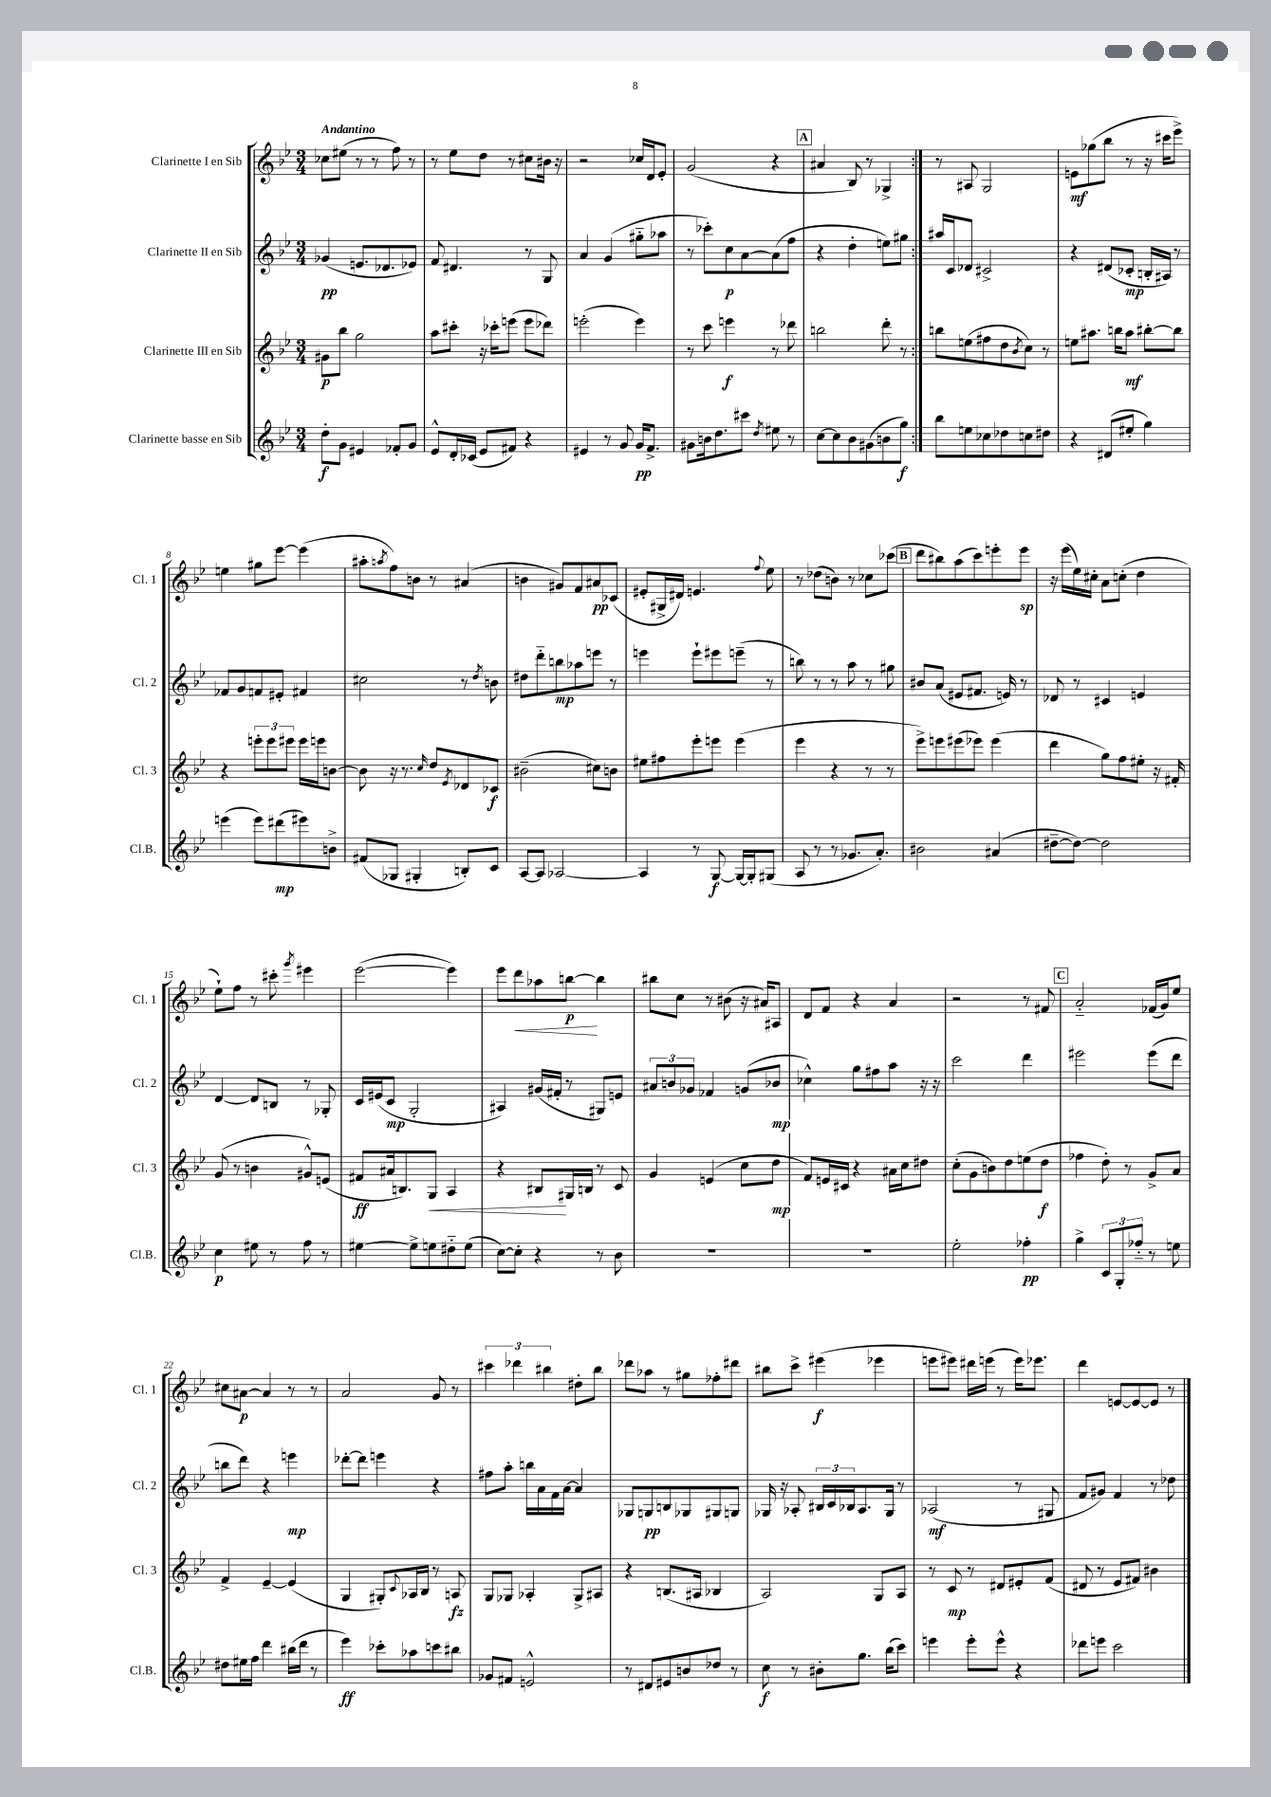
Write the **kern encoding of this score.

**kern	**dynam	**kern	**dynam	**kern	**dynam	**kern	**dynam
*part4	*part4	*part3	*part3	*part2	*part2	*part1	*part1
*staff4	*staff4	*staff3	*staff3	*staff2	*staff2	*staff1	*staff1
*I"Clarinette basse en Sib	*	*I"Clarinette III en Sib	*	*I"Clarinette II en Sib	*	*I"Clarinette I en Sib	*
*I'Cl.B.	*	*I'Cl. 3	*	*I'Cl. 2	*	*I'Cl. 1	*
*clefG2	*	*clefG2	*	*clefG2	*	*clefG2	*
*k[b-e-]	*	*k[b-e-]	*	*k[b-e-]	*	*k[b-e-]	*
*M3/4	*	*M3/4	*	*M3/4	*	*M3/4	*
=1	=1	=1	=1	=1	=1	=1	=1
!	!	!	!	!	!	!LO:TX:a:B:t=Andantino	!
8dd'\L	f	8g#X\L	p	(4g-X/	pp	8cc-X\L	.
8g\J	.	8bb-\J	.	.	.	(8ee#X\J	.
4e#X/	.	2gg\	.	8.en/L	.	8r	.
.	.	.	.	.	.	8r	.
.	.	.	.	8.d-X/	.	.	.
8f-X'/L	.	.	.	.	.	8ff\)	.
8g/J	.	.	.	8e-X/J)	.	8r	.
=2	=2	=2	=2	=2	=2	=2	=2
8e-^^/L	.	8aa\L	.	8f/	.	8r	.
16d'/L	.	8ccc#X'\J	.	4.d#X/	.	8ee-\L	.
(16c-X/JJ	.	.	.	.	.	.	.
8e-/L	.	16r	.	.	.	8dd\J	.
.	.	16ccc-X'\KL	.	.	.	.	.
8f#X/J)	.	(8eeen\J	.	.	.	8r	.
4r	.	8eee\L	.	8r	.	8cc#X\L	.
.	.	8ddd-X\J)	.	8G/	.	16b#X\Jk	.
.	.	.	.	.	.	16r	.
=3	=3	=3	=3	=3	=3	=3	=3
4e#X/	.	(2eeen'\	.	4a/	.	2r	.
8r	.	.	.	(4g/	.	.	.
8g/	.	.	.	.	.	.	.
16g/KL	pp	4eee\)	.	8gg#X\L	.	16cc-X/LL	.
8.f^/J	.	.	.	.	.	16d/J	.
.	.	.	.	8aa-X\J	.	8e-'/J	.
=4	=4	=4	=4	=4	=4	=4	=4
8g#X\L	.	8r	.	8r	.	(2g/	.
16bn\k	.	8ccc\	.	8ccc-X'\L)	.	.	.
8.dd\	.	.	.	.	.	.	.
.	.	4eeen\	f	8cc\	p	.	.
8ccc#X\J	.	.	.	[8a\	.	.	.
8qdd/	.	.	.	.	.	.	.
8ee#X\	.	8r	.	(8a\]	.	4r	.
8r	.	8ddd-X\	.	8ff\J	.	.	.
!!LO:REH:place=s1:t=A
=5	=5	=5	=5	=5	=5	=5	=5
[8cc\L	.	2bbn\	.	4r	.	4a#X/	.
8cc\]	.	.	.	.	.	.	.
8b-\	.	.	.	4dd'\	.	8B-/)	.
(8g#X\	.	.	.	.	.	8r	.
8bn\	.	8ddd'\	.	8een\L)	.	4G-X^/	.
8gg\J)	f	8r	.	8gg#X\J	.	.	.
=6:|!	=6:|!	=6:|!	=6:|!	=6:|!	=6:|!	=6:|!	=6:|!
8bb-\L	.	8bbn\L	.	16aa#X/LL	.	8r	.
.	.	.	.	16c/J	.	.	.
8een\	.	(8een\	.	8d-X/J	.	8A#X/	.
8cc-X\	.	8ff#X\	.	2c#X^/	.	2G/	.
8dd-X\	.	8dd\	.	.	.	.	.
.	.	8qb-/	.	.	.	.	.
8ccn\	.	8cc\J)	.	.	.	.	.
8dd#X\J	.	8r	.	.	.	.	.
=7	=7	=7	=7	=7	=7	=7	=7
4r	.	8een\L	.	4r	.	8en\L	mf
.	.	8.aa#X\J	.	.	.	(8gg-X\	.
(8d#X/L	.	.	.	(8d#X/L	.	8bb-\J	.
.	.	16bbn\KL	.	.	.	.	.
8ee#X'/J	.	8aa#\J	mf	8c-X'/J	mp	8r	.
4gg\)	.	[8bb#X'\L	.	16Bn'/LL	.	16r	.
.	.	.	.	16A#X/JJ)	.	16ccc#X\KL	.
.	.	8bb#\J]	.	8r	.	8eee-^\J)	.
!!LO:LB:g=z
=8	=8	=8	=8	=8	=8	=8	=8
(4eeen\	.	4r	.	8f-X/L	.	4een\	.
.	.	.	.	8g/	.	.	.
8eee\L)	.	12eeen'\L	.	8fn/	.	8gg#X\L	.
.	.	12eee\	.	.	.	.	.
(8ddd#X\	mp	.	.	8e#X'/J	.	[8eee-\J	.
.	.	12eee#X\J	.	.	.	.	.
8eee#X\)	.	16eee#\LL	.	4f#X/	.	(4eee-\]	.
.	.	16eeen\J	.	.	.	.	.
8bn^\J	.	[8bn\J	.	.	.	.	.
=9	=9	=9	=9	=9	=9	=9	=9
(8f#X/L	.	8b\]	.	2cc#X\	.	8aa#X'\L	.
.	.	.	.	.	.	8qaan/	.
8G-X/J	.	16r	.	.	.	8ff\)	.
.	.	8.r	.	.	.	.	.
4G#X'/	.	.	.	.	.	8bn\J	.
.	.	16qqcc/	.	.	.	.	.
.	.	8dd/L	.	.	.	8r	.
.	.	8qe-/	.	.	.	.	.
8Bn'/L)	.	8d-X/	.	8r	.	(4a#X/	.
.	.	.	.	8qdd/	.	.	.
8c/J	.	8c-X/J	f	8bn\	.	.	.
=10	=10	=10	=10	=10	=10	=10	=10
[8A/L	.	(2b#X~\	.	8dd#X\L	.	4bn\	.
8A/J]	.	.	.	8ddd\	.	.	.
[2A-X/	.	.	.	8bbn\	mp	8g#X/L)	.
.	.	.	.	8aa-X\	.	8f/	.
.	.	8cc#X\L)	.	8eeen\J	.	8a#X/	pp
.	.	8bn\J	.	8r	.	(8c-X/J	.
=11	=11	=11	=11	=11	=11	=11	=11
4A-/]	.	8ee#X\L	.	4eeen\	.	8e#X'/L	.
.	.	8ff#X\	.	.	.	16G#X^/L	.
.	.	.	.	.	.	16d#X/JJ)	.
8r	.	8eee-'\	.	8eee`\L	.	4.en/	.
[8G/	f	8eeen\J	.	8eee#X\	.	.	.
16G/LL_	.	(4eee\	.	(8eeen~\J	.	.	.
16G'/J]	.	.	.	.	.	.	.
.	.	.	.	.	.	8qqff/	.
(8G#X/J	.	.	.	8r	.	8ee-\	.
=12	=12	=12	=12	=12	=12	=12	=12
8A/	.	4eee-\	.	8bbn\)	.	8r	.
8r	.	.	.	8r	.	(8dd-X\L	.
8r	.	4r	.	8r	.	8bn\J)	.
8.g-X/L	.	.	.	8aa\	.	8r	.
.	.	8r	.	8r	.	8cc-X\L	.
8.a'/J)	.	.	.	.	.	.	.
.	.	8r	.	8gg#X\	.	(8ccc-X\J	.
!!LO:REH:place=s1:t=B
=13	=13	=13	=13	=13	=13	=13	=13
2b#X\	.	8eee-^\L)	.	8b#X/L	.	8ddd\L	.
.	.	8eeen\	.	(8a/J	.	8bb#X\)	.
.	.	(8eee#X\	.	8e#X/L	.	(8aa\	.
.	.	8eee-X\J)	.	8.f#X/J	.	8ccc\)	.
(4a#X/	.	(4eee-\	.	.	.	8eeen'\	.
.	.	.	.	16en/)	.	.	.
.	.	.	.	8r	.	8eee\J	sp
=14	=14	=14	=14	=14	=14	=14	=14
[8dd#X~\L	.	4ddd\	.	8d-X/	.	16r	.
.	.	.	.	.	.	(16eee-\LL	.
8dd#\J_)	.	.	.	8r	.	16ee-\)	.
.	.	.	.	.	.	16cc#X'\JJ	.
2dd#\]	.	8gg\L)	.	4c#X/	.	8a\L	.
.	.	8ff\	.	.	.	(8ccn'\J	.
.	.	8ee#X'\J	.	4en/	.	4dd\	.
.	.	16r	.	.	.	.	.
.	.	16f#X'/	.	.	.	.	.
!!LO:LB:g=z
=15	=15	=15	=15	=15	=15	=15	=15
4cc\	p	(8g/	.	[4d/	.	8ee-`\L)	.
.	.	8r	.	.	.	8ff\J	.
8ee#X\	.	4bn\	.	8d/L]	.	8r	.
8r	.	.	.	8Bn/J	.	8ccc#X'\	.
.	.	.	.	.	.	8qggg/	.
8ff\	.	8g#X^^/L)	.	8r	.	4eee#X\	.
8r	.	(8en/J	.	8G-X'/	.	.	.
=16	=16	=16	=16	=16	=16	=16	=16
[4ee#X\	.	8f#X/L	ff	16c/LL	.	([2eee-\	.
.	.	.	.	(16e#X/J	.	.	.
.	.	16a#X/k	.	8c/J	mp	.	.
.	.	8.Bn/)	.	.	.	.	.
8ee#^\L]	.	.	.	2G'/	.	.	.
!	!	!	!LO:HP:b	!	!	!	!
8een\	.	8G/J	<	.	.	.	.
8dd#X\	.	4A/	.	.	.	4eee-\])	.
(8ee\J	.	.	.	.	.	.	.
=17	=17	=17	=17	=17	=17	=17	=17
[8cc\L)	.	4r	.	4A#X/)	.	8eee-\L	.
!	!	!	!	!	!	!	!LO:HP:b
8cc'\J]	.	.	.	.	.	8ddd\	<
4r	.	8B#X/L	.	(16g#X/LL	.	8aa-X\	.
.	.	.	.	16f#X'/JJ	.	.	.
.	.	16G#X/L	[	8r	.	[8bbn\J	p
.	.	16Bn/JJ	.	.	.	.	.
8r	.	8r	.	8G#X/L)	.	4bb\]	[
8b-\	.	8c/	.	8en/J	.	.	.
=18	=18	=18	=18	=18	=18	=18	=18
2.r	.	4g/	.	12a#X/L	.	8bb#X\L	.
.	.	.	.	12bn/	.	.	.
.	.	.	.	.	.	8cc\J	.
.	.	.	.	12g-X/J	.	.	.
.	.	(4en/	.	4f-X/	.	8r	.
.	.	.	.	.	.	(8b#X\	.
.	.	8cc\L	.	(8gn/L	.	16r	.
.	.	.	.	.	.	16a#X/KL)	.
.	.	8dd\J	mp	8b-X/J	mp	8A#X/J	.
=19	=19	=19	=19	=19	=19	=19	=19
2.r	.	8f/L)	.	4cc-X^^\)	.	8d/L	.
.	.	16en/L	.	.	.	8f/J	.
.	.	16c#X/JJ	.	.	.	.	.
.	.	4r	.	8gg\L	.	4r	.
.	.	.	.	8ff#X\	.	.	.
.	.	16a#X\LL	.	8aa\J	.	4a/	.
.	.	16cc\J	.	.	.	.	.
.	.	8dd#X\J	.	16r	.	.	.
.	.	.	.	16r	.	.	.
=20	=20	=20	=20	=20	=20	=20	=20
2ee-'\	.	(8cc'\L	.	2ccc\	.	2r	.
.	.	8g\	.	.	.	.	.
.	.	8bn\)	.	.	.	.	.
.	.	8dd\	.	.	.	.	.
4ff-X'\	pp	(8een\	.	4ddd\	.	8r	.
.	.	8dd\J	f	.	.	8f#X/	.
!!LO:REH:place=s1:t=C
=21	=21	=21	=21	=21	=21	=21	=21
4gg^\	.	4ff-X\	.	2eee#X\	.	2a/	.
12c/L	.	8dd'\)	.	.	.	.	.
12G'/	.	.	.	.	.	.	.
.	.	8r	.	.	.	.	.
12ff-X/J	.	.	.	.	.	.	.
8r	.	8g^/L	.	(8eee#\L	.	(16f-X/LL	.
.	.	.	.	.	.	16g/J)	.
8een\	.	8a/J	.	8ddd\J	.	8ee-/J	.
!!LO:LB:g=z
=22	=22	=22	=22	=22	=22	=22	=22
8dd#X\L	.	4f^/	.	8bbn\L	.	8cc#X\L	.
16ee#X\L	.	.	.	8ddd\J)	.	[8a#X\J	p
16ff\JJ	.	.	.	.	.	.	.
4ddd\	.	[4e-~/	.	4r	.	4a#/]	.
(16bb#X\LL	.	(4e-/]	.	4eeen\	mp	8r	.
16ddd\JJ	.	.	.	.	.	.	.
8r	.	.	.	.	.	8r	.
=23	=23	=23	=23	=23	=23	=23	=23
4eee-\)	ff	4G/	.	[8ddd-X'\L	.	2a/	.
.	.	.	.	8ddd-\J]	.	.	.
8ccc-X'\L	.	8G#X'/L)	.	4eeen\	.	.	.
.	.	8qqc/	.	.	.	.	.
8aa-X\	.	16A-X/L	.	.	.	.	.
.	.	16B-/JJ	.	.	.	.	.
8cccn\	.	8r	.	4r	.	8g/	.
8bb#X\J	.	8An/	fz	.	.	8r	.
=24	=24	=24	=24	=24	=24	=24	=24
8g-X/L	.	8G/L	.	8ff#X\L	.	6ccc#X\	.
8f#X/J	.	8G-X/J	.	8aa'\J	.	.	.
.	.	.	.	.	.	6ddd-X\	.
2en^^/	.	4A-X'/	.	16bbn\LL	.	.	.
.	.	.	.	16a\	.	.	.
.	.	.	.	.	.	6bb#X\	.
.	.	.	.	16f\	.	.	.
.	.	.	.	[16a\JJ	.	.	.
.	.	8G-^/L	.	4a/]	.	8dd#X'\L	.
.	.	8A#X/J	.	.	.	8bb#\J	.
=25	=25	=25	=25	=25	=25	=25	=25
8r	.	4r	.	8G-X/L	.	8ddd-X\L	.
8d#X/L	.	.	.	8Gn/	pp	8aa-X\J	.
8e#X/	.	(8.Bn/L	.	8Bn/	.	8r	.
8bn/	.	.	.	8G-X/	.	8gg#X\L	.
.	.	16A#X/Jk	.	.	.	.	.
8dd-X/J	.	4B-X/	.	8G#X/	.	8ff-X'\	.
8r	.	.	.	8Gn/J	.	8ddd#X\J	.
=26	=26	=26	=26	=26	=26	=26	=26
8cc\	f	2A/)	.	16G-X/	.	8bb#X\L	.
.	.	.	.	16r	.	.	.
8r	.	.	.	8A-X'/	.	8ccc^\J	.
8b#X'\L	.	.	.	24B#X/LL	.	(4eee#X\	f
.	.	.	.	24c/	.	.	.
.	.	.	.	24B-X/J	.	.	.
8.gg\J	.	.	.	8.A-/	.	.	.
.	.	8G/L	.	.	.	4eee-X\	.
(16bb-\KL	.	.	.	16G-/Jk	.	.	.
8ccc\J)	.	8A/J	.	8r	.	.	.
=27	=27	=27	=27	=27	=27	=27	=27
4eeen\	.	8r	.	(2A-X/	mf	8eeen\L	.
.	.	8c/	mp	.	.	8eee#X\J)	.
8eee'\L	.	8r	.	.	.	16ddd#X\LL	.
.	.	.	.	.	.	(16eeen\JJ	.
8eee^^\J	.	8d#X/L	.	.	.	8r	.
4r	.	8e#X'/	.	8r	.	16eee\KL)	.
.	.	.	.	.	.	8.eee-X\J	.
.	.	(8f/J	.	8G#X/	.	.	.
=28	=28	=28	=28	=28	=28	=28	=28
8ddd-X\L	.	8d#X/	.	8f/L	.	4ddd\	.
8eeen\J	.	8r	.	8g#X/J)	.	.	.
2ccc\	.	8e-/L	.	4f/	.	[8en/L	.
.	.	8f#X/J)	.	.	.	8e/_	.
.	.	4b#X\	.	8r	.	8e/J]	.
.	.	.	.	8dd-X\	.	8r	.
==	==	==	==	==	==	==	==
*-	*-	*-	*-	*-	*-	*-	*-
